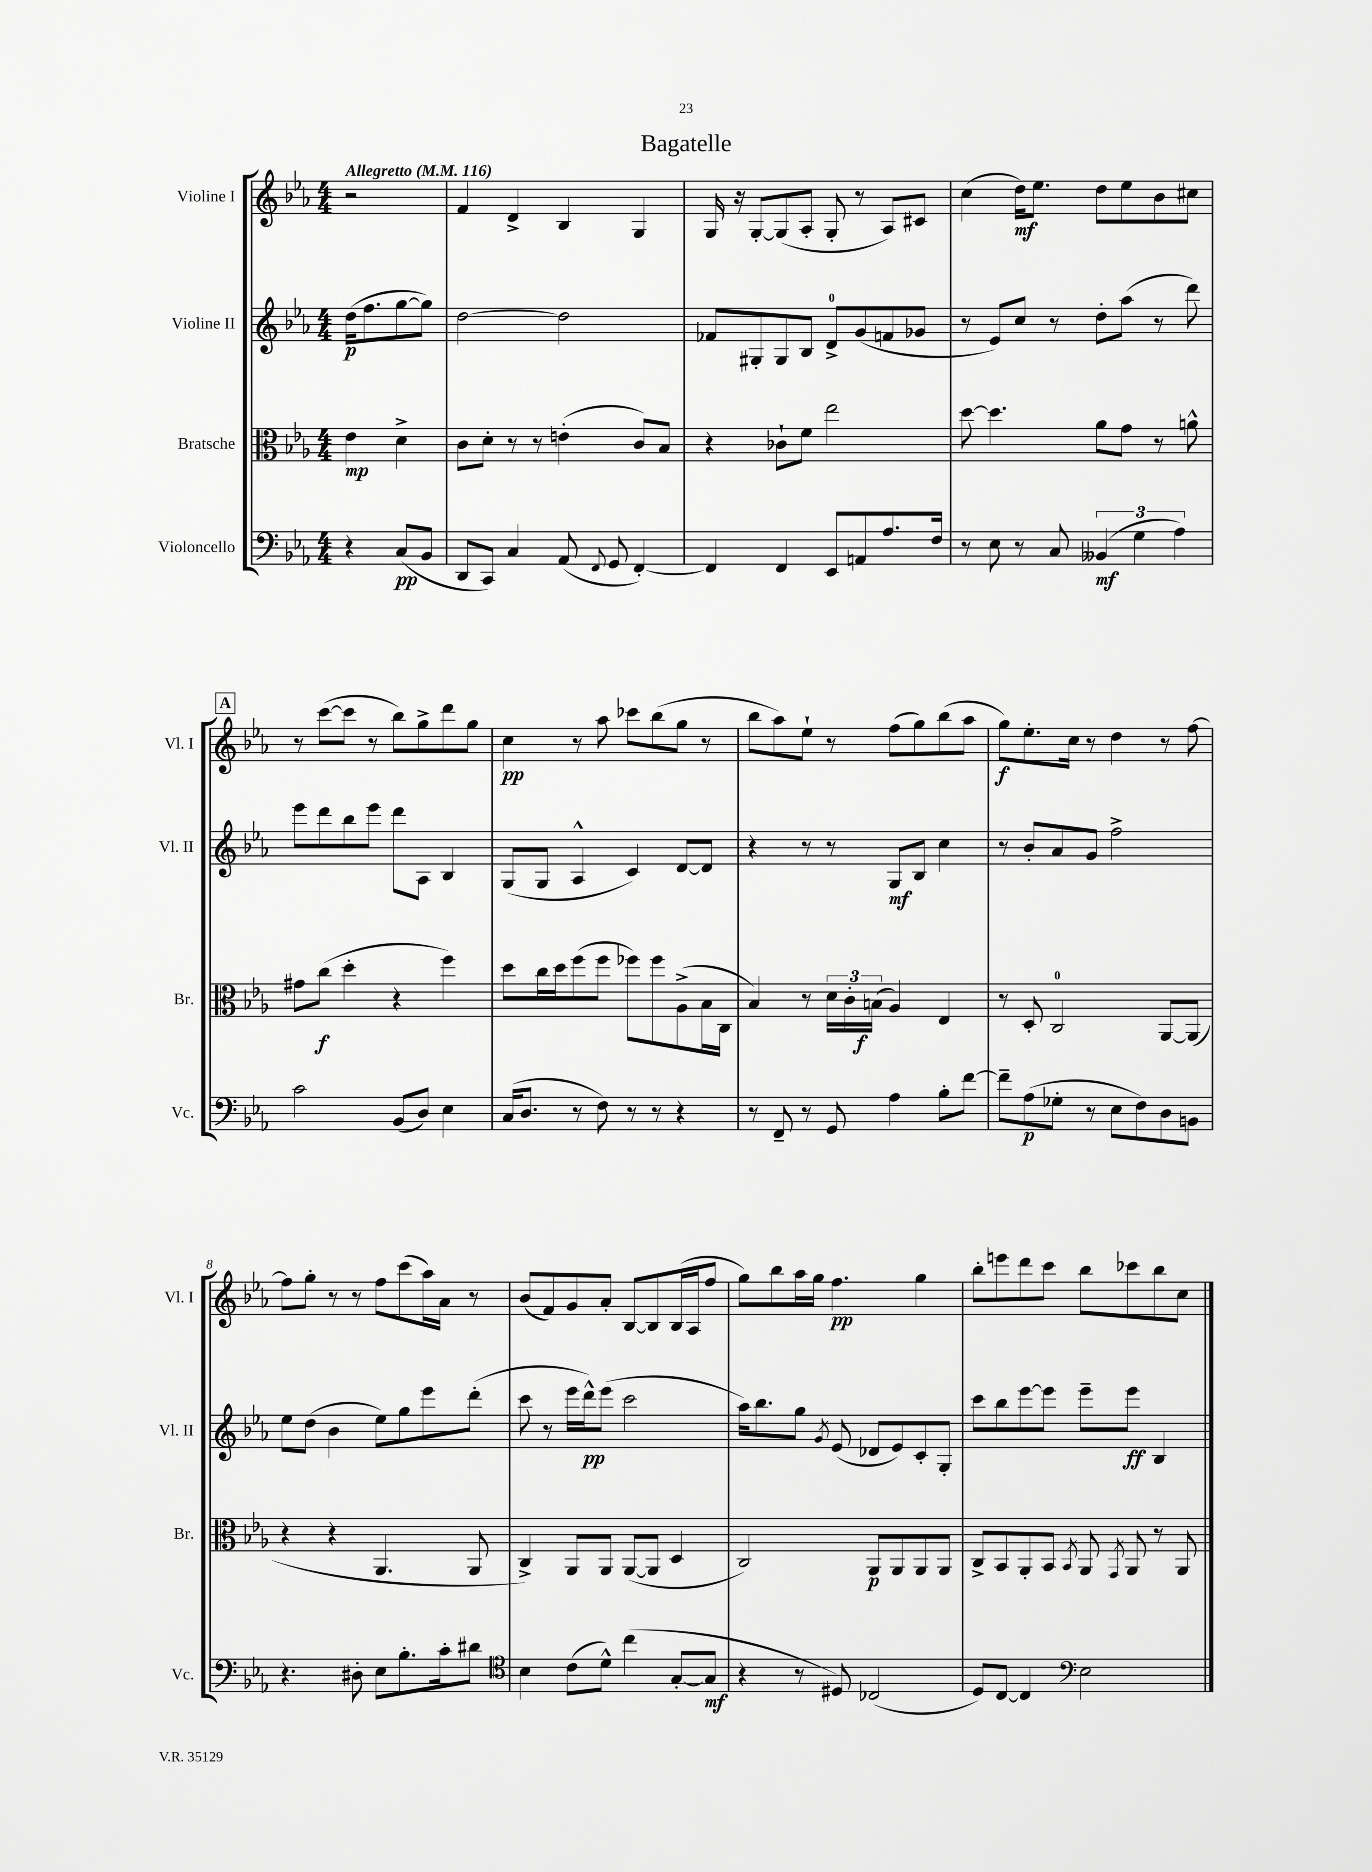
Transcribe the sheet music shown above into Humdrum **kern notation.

**kern	**dynam	**kern	**dynam	**kern	**dynam	**kern	**dynam
*part4	*part4	*part3	*part3	*part2	*part2	*part1	*part1
*staff4	*staff4	*staff3	*staff3	*staff2	*staff2	*staff1	*staff1
*I"Violoncello	*	*I"Bratsche	*	*I"Violine II	*	*I"Violine I	*
*I'Vc.	*	*I'Br.	*	*I'Vl. II	*	*I'Vl. I	*
*clefF4	*	*clefC3	*	*clefG2	*	*clefG2	*
*k[b-e-a-]	*	*k[b-e-a-]	*	*k[b-e-a-]	*	*k[b-e-a-]	*
*M4/4	*	*M4/4	*	*M4/4	*	*M4/4	*
*MM116	*	*MM116	*	*MM116	*	*MM116	*
=	=	=	=	=	=	=	=
!	!	!	!	!	!	!LO:TX:a:B:t=Allegretto	!
4r	.	4e-\	mp	(16dd\KL	p	2r	.
.	.	.	.	8.ff\	.	.	.
(8C/L	pp	4d^\	.	[8gg\	.	.	.
8BB-/J	.	.	.	8gg\J])	.	.	.
=1	=1	=1	=1	=1	=1	=1	=1
8DD/L	.	8c\L	.	[2dd\	.	4f/	.
8CC/J)	.	8d'\J	.	.	.	.	.
4C/	.	8r	.	.	.	4d^/	.
.	.	8r	.	.	.	.	.
(8AA-/	.	(4en'\	.	2dd\]	.	4B-/	.
8qqFF/	.	.	.	.	.	.	.
8GG/	.	.	.	.	.	.	.
[4FF'/)	.	8c/L)	.	.	.	4G/	.
.	.	8B-/J	.	.	.	.	.
=2	=2	=2	=2	=2	=2	=2	=2
4FF/]	.	4r	.	8f-X/L	.	16G/	.
.	.	.	.	.	.	16r	.
.	.	.	.	8G#X'/	.	[8G'/L	.
4FF/	.	8c-X`\L	.	8G#/	.	(8G/]	.
.	.	8f\J	.	8B-/J	.	8A-'/J	.
8EE-/L	.	2ee-\	.	8d^/L	.	8G'/	.
8AAn/	.	.	.	(8g/	.	8r	.
8.A-/	.	.	.	8fn/	.	8A-/L)	.
.	.	.	.	8g-X/J	.	8c#X/J	.
16F/Jk	.	.	.	.	.	.	.
=3	=3	=3	=3	=3	=3	=3	=3
8r	.	[8dd\	.	8r	.	(4cc\	.
8E-\	.	4.dd\]	.	8e-/L)	.	.	.
8r	.	.	.	8cc/J	.	16dd\KL)	mf
.	.	.	.	.	.	8.ee-\J	.
8C/	.	.	.	8r	.	.	.
(6BB--X/	mf	8a-\L	.	8dd'\L	.	8dd\L	.
.	.	8g\J	.	(8aa-\J	.	8ee-\	.
6G\	.	.	.	.	.	.	.
.	.	8r	.	8r	.	8b-\	.
6A-\)	.	.	.	.	.	.	.
.	.	8an^^\	.	8ddd\)	.	8cc#X\J	.
!!LO:LB:g=z
!!LO:REH:place=s1:t=A
=4	=4	=4	=4	=4	=4	=4	=4
2c\	.	8g#X\L	.	8eee-\L	.	8r	.
.	.	(8cc\J	f	8ddd\	.	([8ccc\L	.
.	.	4dd'\	.	8bb-\	.	8ccc\J]	.
.	.	.	.	8eee-\J	.	8r	.
(8BB-/L	.	4r	.	8ddd\L	.	8bb-\L)	.
8D/J)	.	.	.	8A-\J	.	8gg^\	.
4E-\	.	4ff\)	.	4B-/	.	8ddd\	.
.	.	.	.	.	.	8gg\J	.
=5	=5	=5	=5	=5	=5	=5	=5
(16C/KL	.	8dd\L	.	(8G/L	.	4cc\	pp
8.D/J	.	.	.	.	.	.	.
.	.	16cc\L	.	8G/J	.	.	.
.	.	16dd\J	.	.	.	.	.
8r	.	(8ff\	.	4A-^^/	.	8r	.
8F\)	.	8ff\J	.	.	.	8aa-\	.
8r	.	8ff-X\L)	.	4c/)	.	8ccc-X\L	.
8r	.	8ff-\	.	.	.	(8bb-\	.
4r	.	(8A-^\	.	[8d/L	.	8gg\J	.
.	.	16B-\L	.	8d/J]	.	8r	.
.	.	16C\JJ	.	.	.	.	.
=6	=6	=6	=6	=6	=6	=6	=6
8r	.	4B-/)	.	4r	.	8bb-\L	.
8FF~/	.	.	.	.	.	8aa-\)	.
8r	.	8r	.	8r	.	8ee-`\J	.
8GG/	.	24d\LL	.	8r	.	8r	.
.	.	24c'\	.	.	.	.	.
.	.	(24Bn\JJ	f	.	.	.	.
4A-\	.	4A-/)	.	8G/L	mf	(8ff\L	.
.	.	.	.	8B-/J	.	8gg\)	.
8B-'\L	.	4E-/	.	4cc\	.	(8bb-\	.
[8f\J	.	.	.	.	.	8aa-\J	.
=7	=7	=7	=7	=7	=7	=7	=7
8f~\L]	.	8r	.	8r	.	8gg\L)	f
(8A-\	p	8D'/	.	8b-'/L	.	8.ee-'\	.
8G-X'\J	.	2C/	.	8a-/	.	.	.
.	.	.	.	.	.	16cc\Jk	.
8r	.	.	.	8g/J	.	8r	.
8E-\L	.	.	.	2ff^\	.	4dd\	.
8F\)	.	.	.	.	.	.	.
8D\	.	[8AA-/L	.	.	.	8r	.
8BBn\J	.	(8AA-/J]	.	.	.	[8ff\	.
!!LO:LB:g=z
=8	=8	=8	=8	=8	=8	=8	=8
4.r	.	4r	.	8ee-\L	.	8ff\L]	.
.	.	.	.	(8dd\J	.	8gg'\J	.
.	.	4r	.	4b-\	.	8r	.
8D#X'\	.	.	.	.	.	8r	.
8E-\L	.	4.AA-/	.	8ee-\L)	.	8ff\L	.
8.B-'\	.	.	.	8gg\	.	(8ccc\	.
.	.	.	.	8eee-\	.	16aa-\L)	.
16c'\k	.	.	.	.	.	16a-\JJ	.
8d#X\J	.	8AA-/	.	(8ddd'\J	.	8r	.
=9	=9	=9	=9	=9	=9	=9	=9
*clefC4	*	*	*	*	*	*	*
4B-\	.	4C^/)	.	8ccc\	.	(8b-/L	.
.	.	.	.	8r	.	8f/)	.
(8c\L	.	8AA-/L	.	16eee-\LL	.	8g/	.
.	.	.	.	16ddd^^\J)	pp	.	.
8d^^\J)	.	8AA-/J	.	(8eee-\J	.	8a-'/J	.
(4cc\	.	([8AA-/L	.	2ccc\	.	[8B-/L	.
.	.	8AA-/J]	.	.	.	8B-/]	.
[8G'/L	.	4D/	.	.	.	(16B-/L	.
.	.	.	.	.	.	16A-/J	.
8G/J]	mf	.	.	.	.	8ff/J	.
=10	=10	=10	=10	=10	=10	=10	=10
4r	.	2C/)	.	16aa-\KL)	.	8gg\L)	.
.	.	.	.	8.bb-\	.	.	.
.	.	.	.	.	.	8bb-\	.
8r	.	.	.	8gg\J	.	16aa-\L	.
.	.	.	.	.	.	16gg\JJ	.
.	.	.	.	8qg/	.	.	.
8D#X/)	.	.	.	(8e-/	.	4.ff\	pp
(2C-X/	.	8AA-/L	p	8d-X/L	.	.	.
.	.	8AA-/	.	8e-/)	.	.	.
.	.	8AA-/	.	8c'/	.	4gg\	.
.	.	8AA-/J	.	8G'/J	.	.	.
=11	=11	=11	=11	=11	=11	=11	=11
8D/L)	.	8C^/L	.	8ccc\L	.	8bb-'\L	.
[8C/J	.	8BB-/	.	8bb-\	.	8eeen\	.
4C/]	.	8AA-'/	.	[8eee-\	.	8ddd\	.
.	.	8BB-/J	.	8eee-\J]	.	8ccc\J	.
*clefF4	*	*	*	*	*	*	*
.	.	8qBB-/	.	.	.	.	.
2E-\	.	8AA-/	.	8eee-~\L	.	8bb-\L	.
.	.	8qGG/	.	.	.	.	.
.	.	8AA-/	.	8eee-\J	ff	8ccc-X\	.
.	.	8r	.	4B-/	.	8bb-\	.
.	.	8AA-/	.	.	.	8cc\J	.
==	==	==	==	==	==	==	==
*-	*-	*-	*-	*-	*-	*-	*-
